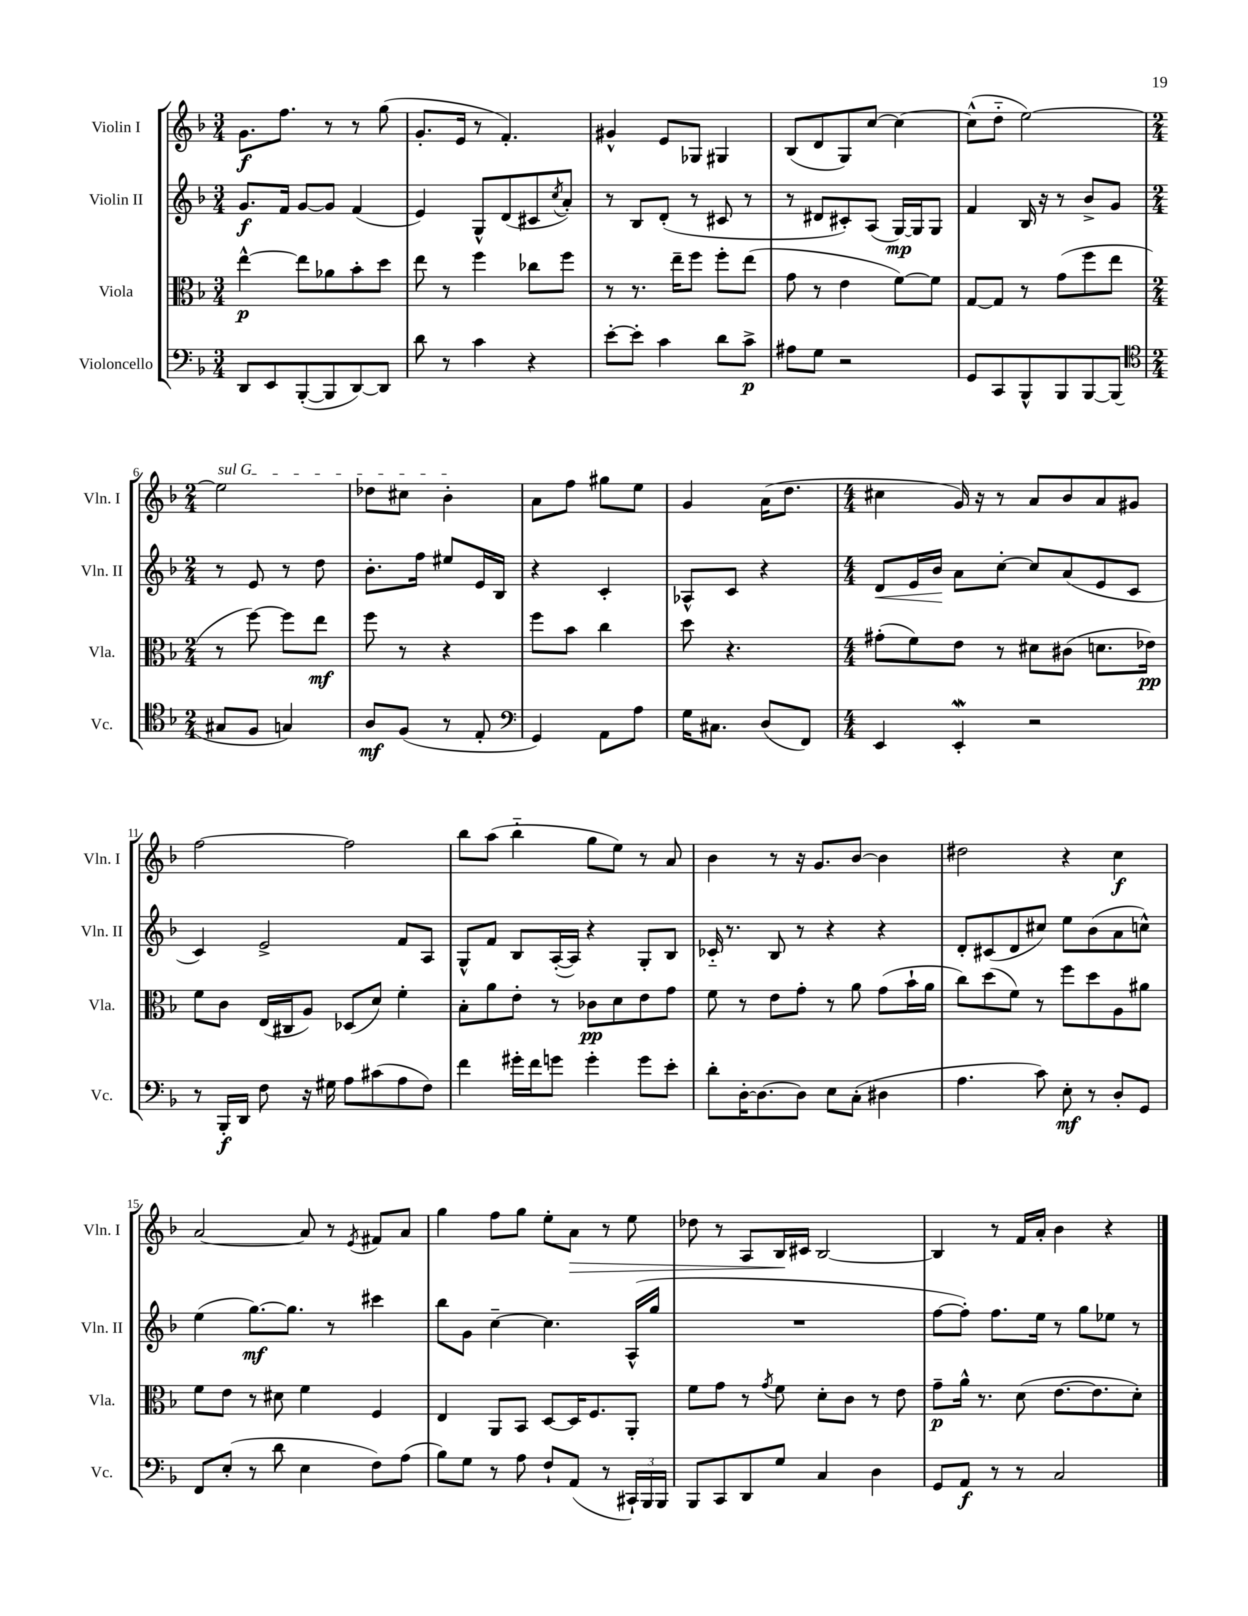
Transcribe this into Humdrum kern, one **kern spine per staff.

**kern	**kern	**kern	**kern
*staff4	*staff3	*staff2	*staff1
*clefF4	*clefC3	*clefG2	*clefG2
*k[b-]	*k[b-]	*k[b-]	*k[b-]
*M3/4	*M3/4	*M3/4	*M3/4
8DD/L	[4ee^^\	8.g/L	8.g\L
8EE/	.	.	.
.	.	16f/Jk	8.ff\J
([8BBB-'/	8ee\]L	[8g/L	.
8BBB-/]	8a-\	8g/]J	8r
[8DD/)	8b-'\	(4f/	8r
8DD/]J	8dd\J	.	(8gg\
=	=	=	=
8d\	8ee\	4e/)	8.g'/L
8r	8r	.	.
.	.	.	16e/Jk
4c\	4ff\	8G^^/L	8r
.	.	(8d/	4.f'/)
4r	8cc-\L	8c#/	.
.	.	8qcc/	.
.	8ff\J	8a'/J)	.
=	=	=	=
[8e'\L	8r	8r	4g#^^/
8e'\]J	8.r	8B-/L	.
4c\	.	(8d'/J	8e/L
.	16ee~\LK	.	.
.	8ff\J	8r	8G-/J
8d\L	8ff'\L	8c#/	4G#/
8c^\J	(8ee\J	8r	.
=	=	=	=
8A#\L	8g\	8r	(8B-/L
8G\J	8r	8d#/L	8d/
2r	4e\	8c#'/)	8G/)
.	.	(8A/J	[8cc/J
.	[8f\L)	[16G/LL)	4cc\_
.	.	16G/]J	.
.	8f\]J	8G/J	.
=	=	=	=
8GG/L	[8G/L	4f/	(8cc^^\]L
8CC/	8G/]J	.	8dd'~\J
8BBB-^^/	8r	16B-/	[2ee\)
.	.	16r	.
8BBB-/	(8g\L	8r	.
[8BBB-/	8ff\	8b-^/L	.
(8BBB-/]J	8ee\J	8g/J	.
=	=	=	=
*clefC4	*	*	*
*M2/4	*M2/4	*M2/4	*M2/4
8G#/L	8r	8r	2ee\]
8F/J	[8ff\)	8e/	.
4G/)	8ff\]L	8r	.
.	8ee\J	8dd\	.
=	=	=	=
8A/L	8ff\	8.b-'\L	8dd-\L
(8F/J	8r	.	8cc#\J
.	.	16ff\Jk	.
8r	4r	8ee#/L	4b-'\
8E'/	.	16e/L	.
.	.	16B-/JJ	.
=	=	=	=
*clefF4	*	*	*
4GG/)	8ff\L	4r	8a\L
.	8b-\J	.	8ff\J
8AA\L	4cc\	4c'/	8gg#\L
8A\J	.	.	8ee\J
=	=	=	=
16G\LK	8dd\	8A-^^/L	4g/
8.C#\J	.	.	.
.	4.r	8c/J	.
(8D/L	.	4r	(16a\LK
.	.	.	8.dd\J
8FF/J)	.	.	.
=	=	=	=
*M4/4	*M4/4	*M4/4	*M4/4
4EE/	(8g#'\L	8d/L	4cc#\
.	8f\)	16e/L	.
.	.	16b-/JJ	.
4EE'/	8e\J	8a\L	16g/)
.	.	.	16r
.	8r	[8cc'\J	8r
2r	8d#\L	8cc/]L	8a/L
.	(8c#\J	(8a/	8b-/
.	8.d\L	8e/	8a/
.	.	8c/J	8g#/J
.	16e-\Jk)	.	.
=	=	=	=
8r	8f\L	4c/)	[2ff\
16BBB-'/LL	8c\J	.	.
16DD/JJ	.	.	.
8F\	(16E/LL	2e^/	.
.	16C#/J	.	.
16r	8A/J)	.	.
16G#\	.	.	.
8A\L	(8D-/L	.	2ff\]
(8c#\	8d/J)	.	.
8A\	4f'\	8f/L	.
8F\J)	.	8A/J	.
=	=	=	=
4f\	8B-'\L	8G^^/L	8bb-\L
.	8a\	8f/J	(8aa\J
16g#'\LL	8e'\J	8B-/L	4bb-'~\
16f\J	.	.	.
8g\J	8r	([16A'/L	.
.	.	16A/]JJ)	.
4g'\	8c-\L	4r	8gg\L
.	8d\	.	8ee\J)
8g\L	8e\	8G'/L	8r
8e'\J	8g\J	8B-/J	8a/
=	=	=	=
8d'\L	8f\	16c-'~/	4b-\
.	.	8.r	.
[16D'\K	8r	.	.
8.D\_	.	.	.
.	8e\L	8B-/	8r
8D\]J	8g'\J	8r	16r
.	.	.	8.g/L
8E\L	8r	4r	.
(8C'\J	8a\	.	[8b-/J
4D#\	(8g\L	4r	4b-\]
.	16b-`\L	.	.
.	16a\JJ	.	.
=	=	=	=
4.A\	8cc\L)	8d'/L	2dd#\
.	(8dd\	(8c#/	.
.	8f\J)	8d/	.
8c\)	8r	8cc#/J)	.
8E'\	8ff\L	8ee\L	4r
8r	8dd\	(8b-\	.
8D'/L	8A\	8a\	4cc\
8GG/J	8a#\J	8cc^^\J)	.
=	=	=	=
8FF/L	8f\L	(4ee\	[2a/
(8E'/J	8e\J	.	.
8r	8r	[8.gg\L)	.
8d\	8d#\	.	.
.	.	8.gg\]J	.
4E\	4f\	.	8a/]
.	.	8r	8r
.	.	.	8qe/
8F\L)	4F/	4ccc#\	8f#/L
(8A\J	.	.	8a/J
=	=	=	=
8B-\L)	4E/	8bb-\L	4gg\
8G\J	.	8g\J	.
8r	8AA/L	[4cc~\	8ff\L
8A\	8BB-/J	.	8gg\J
8F`/L	[8D/L	4.cc\]	8ee'\L
(8AA/J	16D/]K	.	8a\J
.	8.F/	.	.
8r	.	.	8r
24CC#`/LL)	8AA'/J	(16A^^/LL	8ee\
24BBB-/	.	.	.
.	.	16gg/JJ	.
24BBB-/JJ	.	.	.
=	=	=	=
8BBB-/L	8f\L	1r	8dd-\
8CC/	8g\J	.	8r
8DD/	8r	.	8A/L
.	8qg/	.	.
8G/J	8f\	.	16B-/L
.	.	.	16c#/JJ
4C/	8d'\L	.	[2B-/
.	8c\J	.	.
4D\	8r	.	.
.	8e\	.	.
=	=	=	=
8GG/L	8g~\L	[8ff\L	4B-/]
8AA/J	16a^^\Jk	8ff'\]J)	.
.	8.r	.	.
8r	.	8.ff\L	8r
8r	(8d\	.	16f/LL
.	.	16ee\Jk	16a'/JJ
2C/	[8.e\L	8r	4b-\
.	.	8gg\L	.
.	8.e\]	.	.
.	.	8ee-\J	4r
.	8d'\J)	8r	.
==	==	==	==
*-	*-	*-	*-
